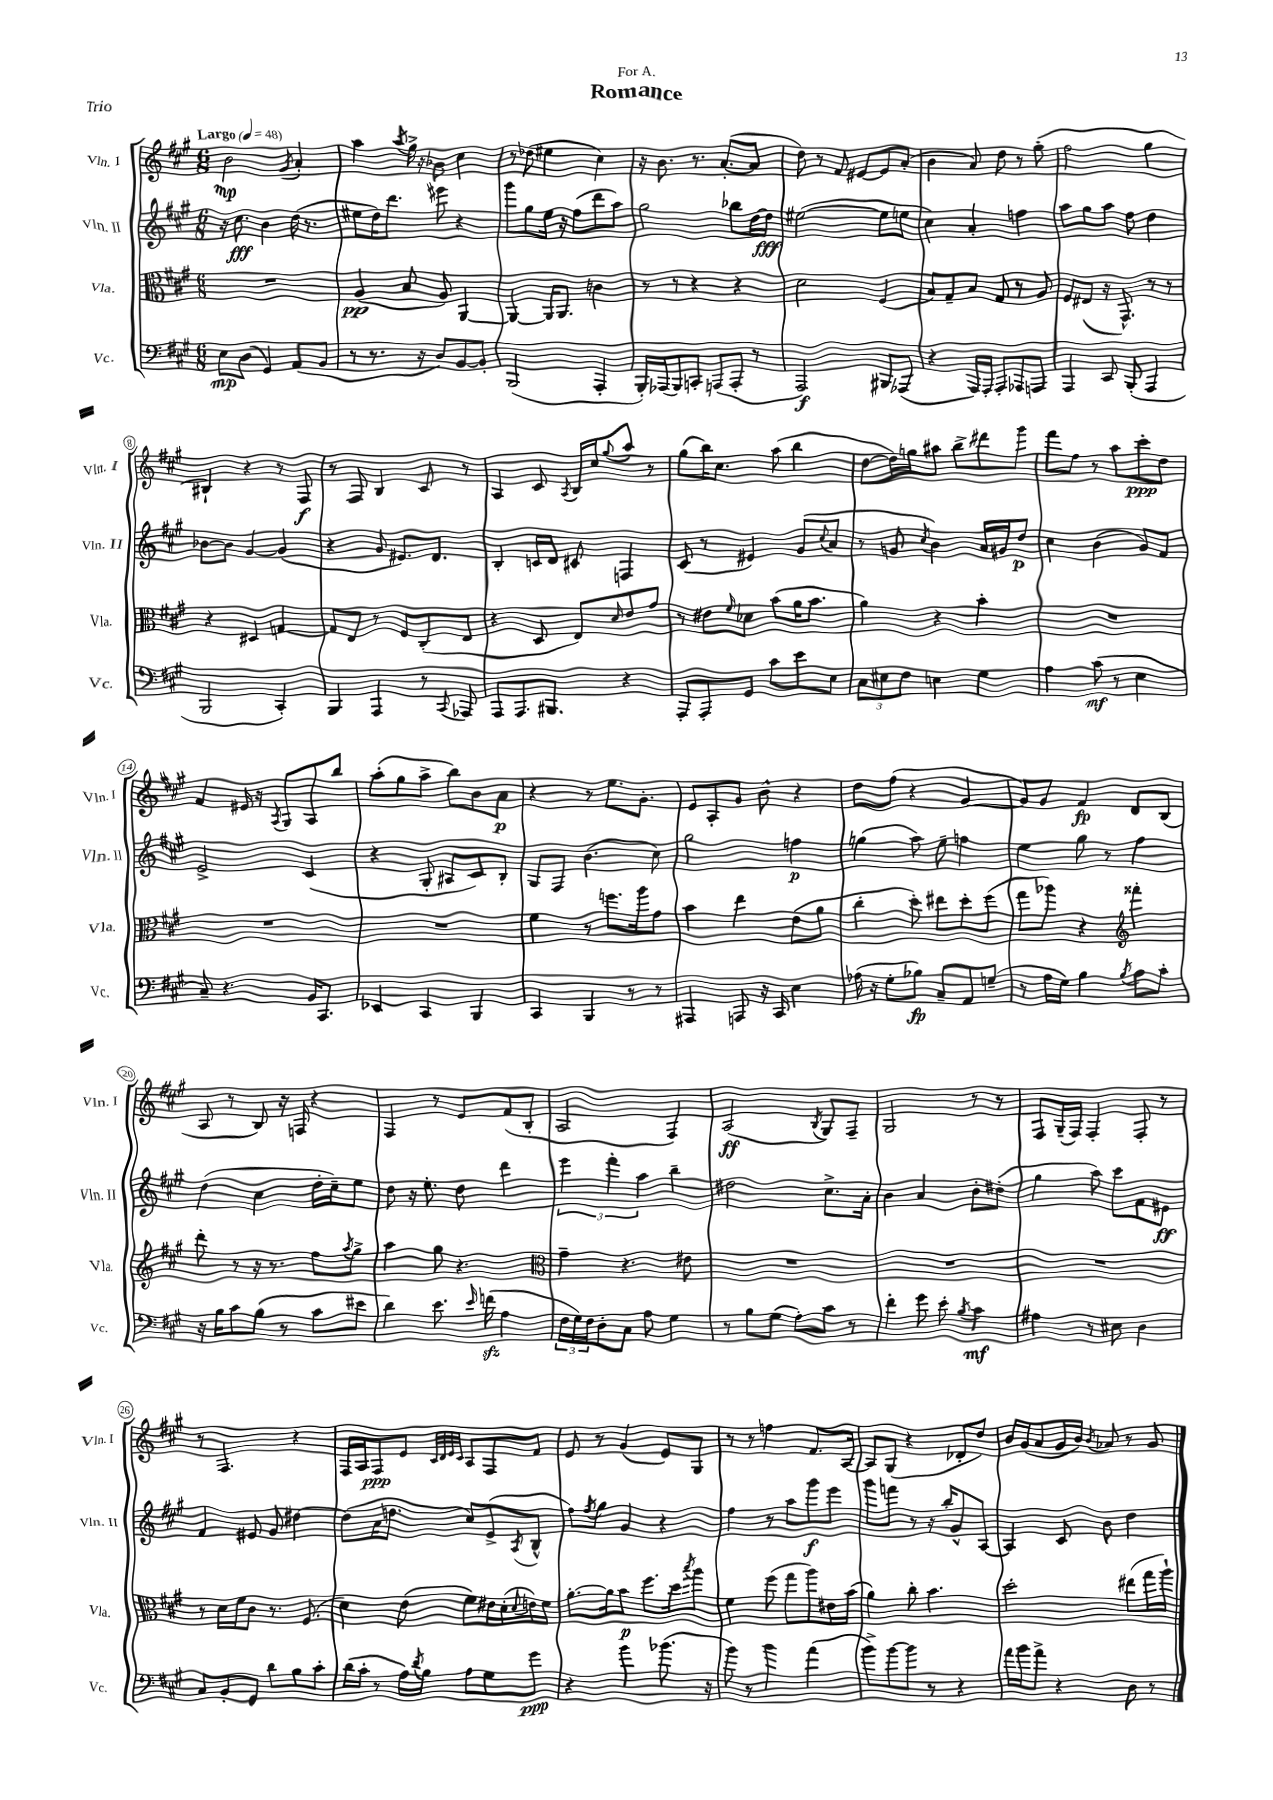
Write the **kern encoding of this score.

**kern	**kern	**kern	**kern
*staff4	*staff3	*staff2	*staff1
*clefF4	*clefC3	*clefG2	*clefG2
*k[f#c#g#]	*k[f#c#g#]	*k[f#c#g#]	*k[f#c#g#]
*M6/8	*M6/8	*M6/8	*M6/8
*MM48	*MM48	*MM48	*MM48
8E\L	2.r	16r	2b\
.	.	8.cc#\	.
(8D\J	.	.	.
4GG#/)	.	4b\	.
.	.	.	8qg#/
(8AA/L	.	(16dd\	4a'/
.	.	8.r	.
8BB/J	.	.	.
=	=	=	=
8r	(4A/	8ee#\L	4aa\
8.r	.	16dd\K)	.
.	.	8.ddd\J	.
.	.	.	8qaa/
.	8B/	.	16gg#^\
16r	.	.	16r
8D/L)	8A/)	8eee#\	8b-\
[8BB/	[4AA/	4r	4cc#\
8BB'/]J	.	.	.
=	=	=	=
(2BBB/	4AA/_	8ggg#\L	8r
.	.	8gg#\	(8dd-\
.	16AA/]LK	16ee\Jk	4ee#\
.	8.AA/J	16r	.
.	.	(8ff#\L	.
4AAA'/	4c\	8ddd\	4cc#\)
.	.	8aa\J)	.
=	=	=	=
16BBB'/LL)	8r	2gg#\	16r
(16AAA-/J	.	.	8.b\
8BBB/)	8r	.	.
8CC'/J	4r	.	8.r
(8AAA/L	.	.	.
.	.	.	([8.a'/L
8AAA'/J	4r	8bb-\L	.
8r	.	[16dd\L	8a/]J
.	.	16dd\]JJ	.
=	=	=	=
2AAA/)	2d\	([2ee#\	8dd\)
.	.	.	8r
.	.	.	8f#/
.	.	.	[8e#/L
8BBB#/L	(4F#/	8ee#\]L	8e#/]
(8AAA-/J	.	8ee\J	(8a'/J
=	=	=	=
4r	8B/L)	4cc#\)	4b\
.	8G#~/	.	.
16AAA/LL)	8B/J	4a'/	8a/)
16AAA'/JJ	.	.	.
8AAA'/L	8G#/	.	8dd\
8AAA-/	8r	4ff\	8r
8AAA/J	8A/	.	(8gg#'\
=	=	=	=
4AAA/	8F#/L	8aa\L	2ff#\
.	(8E#/J	8gg#\	.
8CC#/	16r	8aa\J	.
.	8.GG#^^/)	.	.
(8BBB'/	.	8ff#\	.
4AAA/	8r	4dd\	4gg#\
.	8r	.	.
=	=	=	=
2BBB/	4r	[8b-\L	4B#`/)
.	.	8b-\]J	.
.	4D#/	[4g#/	4r
4CC#'/)	[4G/	(4g#/]	8r
.	.	.	8F#/
=	=	=	=
4BBB/	8G/]L	4r	8r
.	8E/J	.	8F#/
4AAA/	8r	8g#/	4B/
.	8F#/L	8.e#/L)	.
8r	(8C#'/	.	8c#/
.	.	8.d/J	.
8qqCC#/	.	.	.
8AAA-/	8E/J	.	8r
=	=	=	=
8AAA/L	4r	4B'/	4A/
8.AAA/	.	.	.
.	8D/	16c/LL	8c#/
8.BBB#/J	.	16d/JJ	.
.	.	.	8qA/
.	8E/L)	8c#/	16B/LL
.	.	.	16cc#/J
.	16qqd/	.	8qqgg#/
4r	8e/	4F/	8aa/J
.	8g#/J	.	8r
=	=	=	=
8AAA'/L	8r	(8c#/	(8gg#\L
8AAA'/	8e#\L	8r	16bb\K)
.	.	.	8.cc#\J
.	16qqf#/	.	.
8GG#/J	8d-\J	4e#/)	.
8c#\L	(8b\L	.	(8aa\
8e\	16a\K	(8g#/L	4bb\
.	8.b\J	.	.
.	.	8qqcc#/	.
8E\J	.	8a/J	.
=	=	=	=
12C#\L	4a\)	8r	[8dd\L
12E#\	.	.	.
.	.	8g/	16dd\]L)
12F#\J	.	.	.
.	.	.	16gg\J
.	.	8qcc#/	.
4E\	4r	4b\)	8aa#\J
.	.	.	8bb^\L
4G#\	4b'\	16a/LL	8ddd#\
.	.	16g#/J	.
.	.	8dd/J	8ggg#\J
=	=	=	=
4A\	2.r	4cc#\	8fff#\L
.	.	.	8ff#\J
(8c#\	.	(4b\	8r
8r	.	.	8aa\L
4E\	.	8g#/L)	8ccc#'\
.	.	8f#/J	8dd\J
=	=	=	=
8C#~/)	2.r	2e^/	4f#/
4.r	.	.	.
.	.	.	16e#/
.	.	.	16r
.	.	.	8qA/
.	.	.	8G#/L
16BB/LK	.	(4c#/	8A/
8.CC#/J	.	.	.
.	.	.	8bb/J
=	=	=	=
4EE-/	2.r	4r	(8aa'\L
.	.	.	8gg#\
4CC#/	.	8G#'/	8aa^\J
.	.	8A#/L	8bb\L)
4BBB/	.	8c#/)	8b\
.	.	8B'/J	8a\J
=	=	=	=
4CC#/	4f#\	8G#/L	4r
.	.	8F#/J	.
4BBB/	8r	(4.b\	8r
.	8.ff\L	.	8.ee\L
8r	.	.	.
.	16aa\k	.	8.g#'\J
8r	8g#\J	8cc#\)	.
=	=	=	=
4AAA#/	4b\	2gg#\	8e/L
.	.	.	8A'/
8AAA/	4ee\	.	8g#/J
16r	.	.	8b^^\
16CC#/	.	.	.
4E\	(8e\L	4ff\	4r
.	8a\J	.	.
=	=	=	=
(16A-\	4cc#'\	(4gg\	8dd\L
16r	.	.	.
8G#'\L	.	.	(8ff#\J
8B-\J)	8dd'\)	8aa\)	4r
8C#~/L	8ee#\L	8ee~\	.
8AA/	8dd'\	4ff\	[4g#/
(8G~/J	(8ff#\J	.	.
=	=	=	=
8r	8gg#\L	4ee\	8g#/]L)
16A\LL	8aa-\J)	.	8g#/J
16G#\JJ)	.	.	.
4B\	4r	8gg#\	4f#/
.	.	8r	.
*	*clefG2	*	*
8qB/	.	.	.
8A\L	4fff##'\	4ff#\	8d/L
8c#'\J	.	.	(8B/J
=	=	=	=
16r	8ddd'\	(4dd\	8A/
16B\LK	.	.	.
8c#\	8r	.	8r
(8B\J	16r	4cc#\	8B/)
.	8.r	.	.
8r	.	.	16r
.	.	.	16F/
8c#\L	8ff#\L	16dd'\LL	4r
.	.	16cc#~\J)	.
.	8qaa/	.	.
8e#\J	8gg#^\J	8ee\J	.
=	=	=	=
4d\)	4aa\	8dd\	4F#/
.	.	16r	.
.	.	8.ee'\	.
8.e\	8gg#\	.	8r
.	4.r	8dd\	8e/L
16qqe/	.	.	.
(16f\	.	.	.
4A\	.	4ddd\	(8f#/
.	.	.	8B'/J
=	=	=	=
*	*clefC3	*	*
24F#\LL	4g#~\	6eee\	2A/
24G#\)	.	.	.
24F#\J	.	.	.
8D'\	.	.	.
.	.	6fff#'\	.
8C#\J	4.r	.	.
.	.	6aa\	.
8A\	.	.	.
4G#\	.	4bb~\	4F#/)
.	8e#\	.	.
=	=	=	=
8r	2.r	2dd#\	(2A/
8B\L	.	.	.
(8G#\J	.	.	.
8A'\L)	.	.	.
.	.	.	8qB/
8c#\J	.	8.cc#^\L	8G#/L)
8r	.	.	8F#~/J
.	.	16a'\Jk	.
=	=	=	=
4f#'\	2.r	4b\	2G#/
8g#\	.	4a/	.
8e'\	.	.	.
8qB/	.	.	.
4c#\	.	8b'\L	8r
.	.	(8dd#'\J	8r
=	=	=	=
4A#\	2.r	4gg#\	8F#/L
.	.	.	(16G#~/L
.	.	.	16F#/JJ)
8r	.	8aa\)	4F#'/
8E#\	.	8ccc#\L	.
4D\	.	8f#\	8F#'/
.	.	8e#\J	8r
=	=	=	=
8C#/L	8r	4f#/	8r
8BB'/	16d\LL	.	4.F#/
.	16f#\J	.	.
8GG#/J	8c#\J	8e#/	.
8d\L	8.r	8g#/	.
8B\	.	[4dd#\	4r
.	(8.F#/	.	.
8c#'\J	.	.	.
=	=	=	=
(16d\LL	4d\)	(8dd#\]L	16F#/LL
16c#'\JJ	.	.	16A/J
8r	.	16a\K	8F#/
.	.	8.dd\J	.
16A\LL)	(8e\	.	8e/J
8qd/	.	.	.
16B\JJ	.	.	.
.	.	.	32qqc#/LLL
.	.	.	32qqd/
.	.	.	32qqe/
.	.	.	32qqc#/JJJ
8A\L	8f#\L)	8cc#/L)	8A/L
8G#\	16e#\L	(8e^/	8F#/
.	(16d'\	.	.
.	8qqd/	8qA/	.
8g#\J	16e\)	8B^^/J	8f#/J
.	16f#\JJ	.	.
=	=	=	=
4r	[8.a'\L	8ff#\L)	8e/
.	.	8qff#/	.
.	.	8gg#\J	8r
.	16a\]k	.	.
4b\	8b\J	4g#/	(4g#/
.	8.ff#\L	.	.
(8.b-\	.	4r	8e/L)
.	16dd\k	.	.
.	8qbb/	.	.
.	8aa\J	.	8G#/J
16r	.	.	.
=	=	=	=
8b\)	4f#\	4ff#\	8r
8r	.	.	8r
4b\	(8ff#\	8r	4ff\
.	8gg#\L	8aa\L	.
(4a\	8aa\)	8ggg#\	8.f#/L
.	16e#\L	8eee\J	.
.	(16b\JJ	.	[16A/Jk
=	=	=	=
8b^\L)	4a\)	8ggg#\L	8A/]L
[8b\	.	8fff\J	(8G#/J
8b\]J	8cc#'\	8r	4r
8r	4.b\	16r	.
.	.	16bb'/LK	.
4r	.	8g#^^/	8d-'/L
.	.	[8A/J	8dd/J)
=	=	=	=
16a\LL	2dd'\	4A/]	16b/LL
16b\J	.	.	(16g#/J
8a^\J	.	.	8a/
4r	.	8c#/	16g#/L
.	.	.	16b/JJ)
.	.	.	8qb/
.	.	8b\	8a-/
8D\	(8ee#\L	4dd\	8r
8r	16gg#\L	.	8g#/
.	16aa`\JJ)	.	.
==	==	==	==
*-	*-	*-	*-
